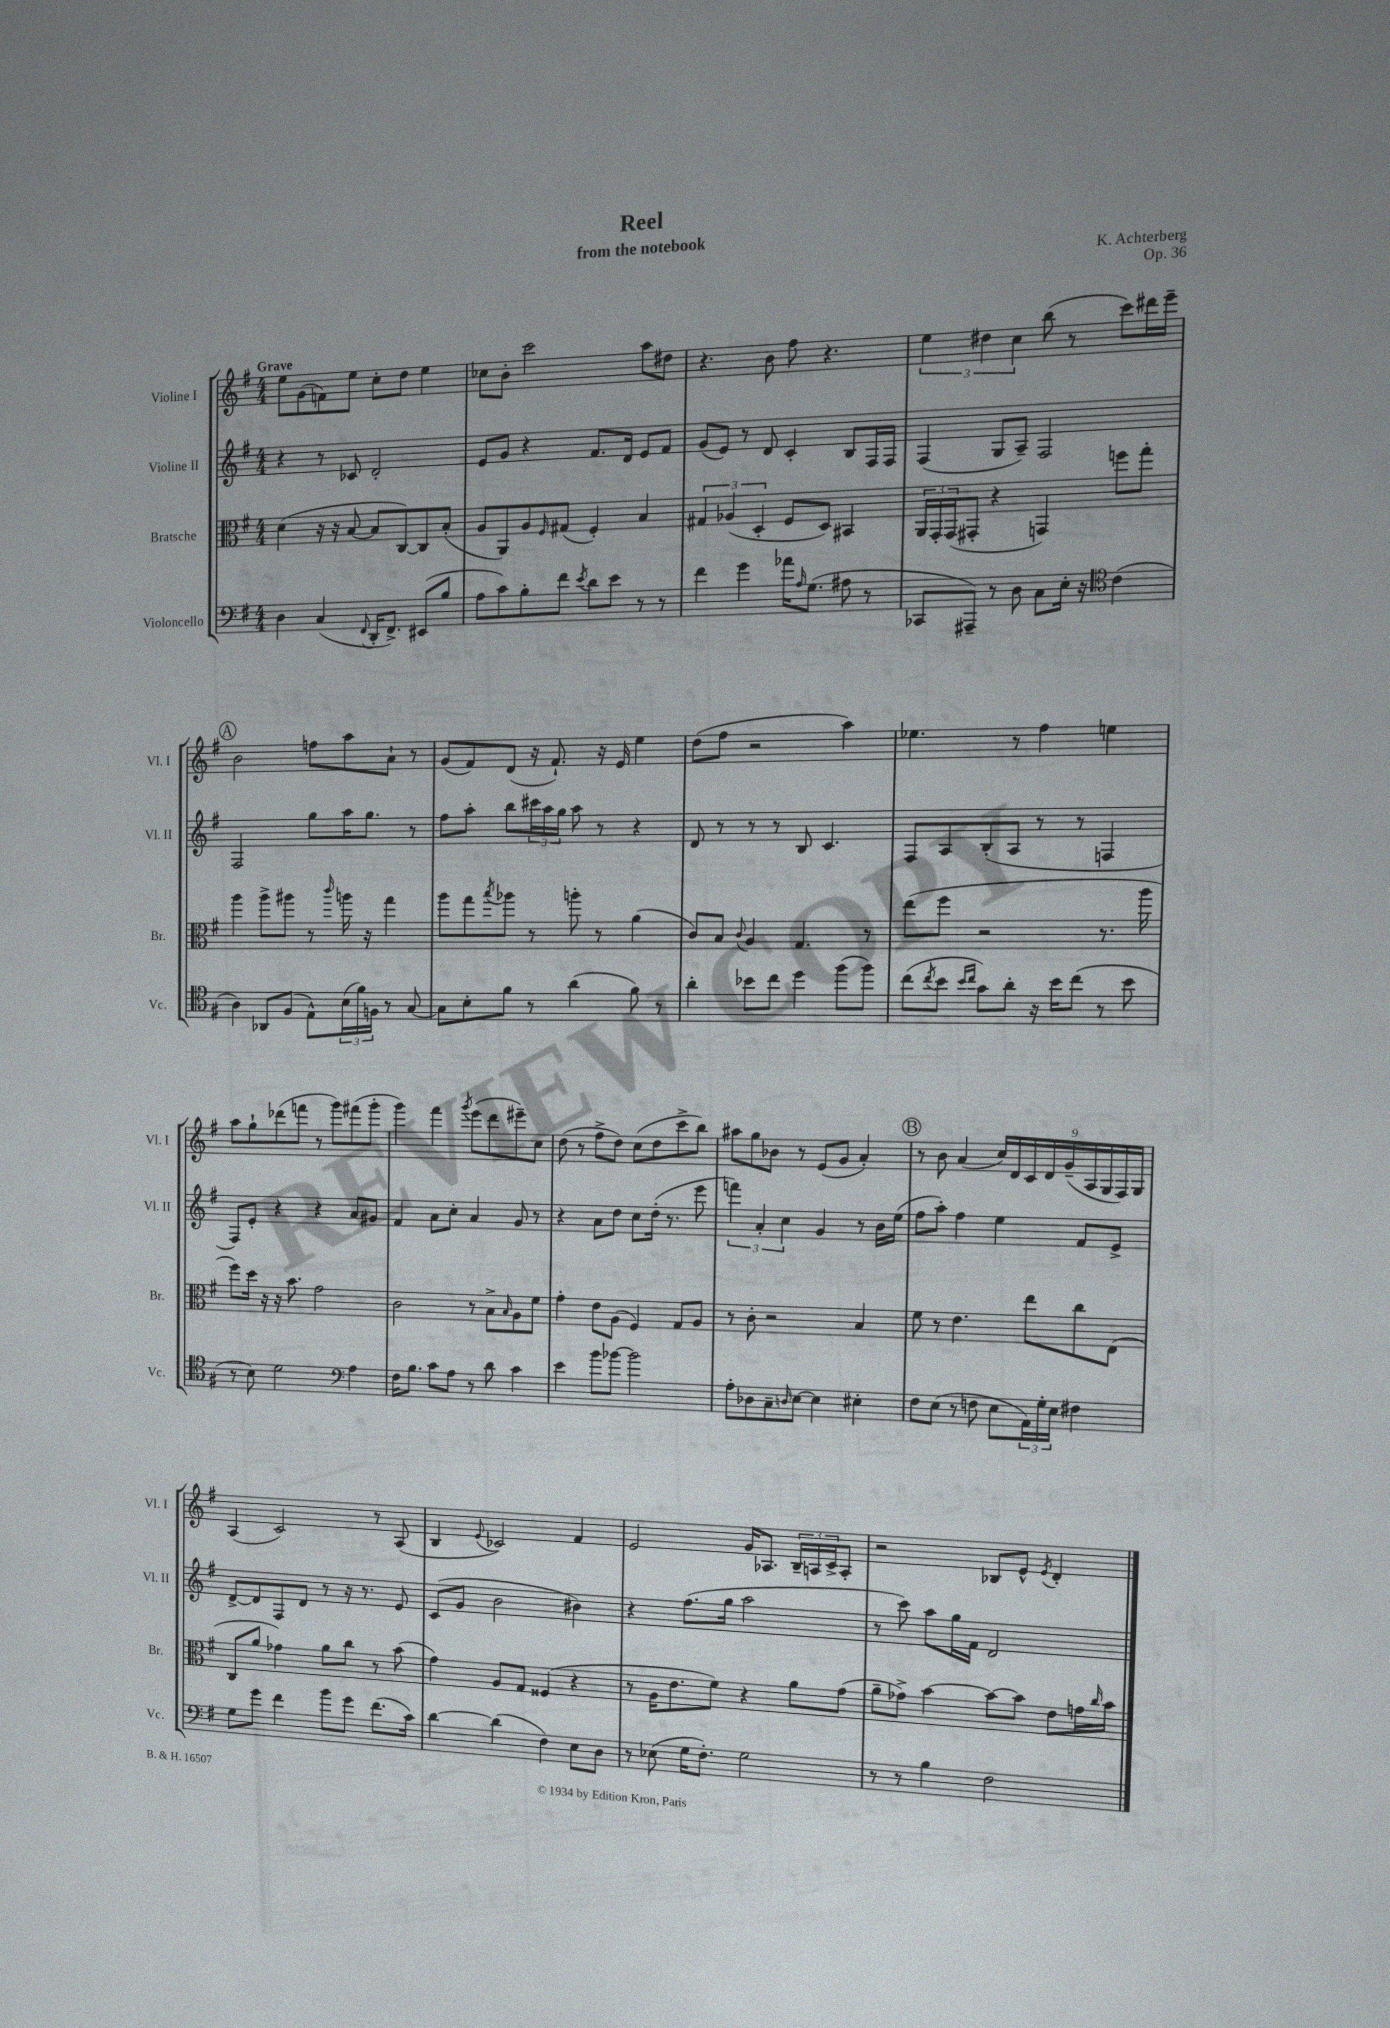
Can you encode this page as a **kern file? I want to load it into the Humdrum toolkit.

**kern	**kern	**kern	**kern
*part4	*part3	*part2	*part1
*staff4	*staff3	*staff2	*staff1
*I"Violoncello	*I"Bratsche	*I"Violine II	*I"Violine I
*I'Vc.	*I'Br.	*I'Vl. II	*I'Vl. I
*clefF4	*clefC3	*clefG2	*clefG2
*k[f#]	*k[f#]	*k[f#]	*k[f#]
*M4/4	*M4/4	*M4/4	*M4/4
=1	=1	=1	=1
!	!	!	!LO:TX:a:B:t=Grave
4D\	(4d\	4r	8ee\L
.	.	.	(8g\
(4C/	16r	8r	8fn\)
.	16r	.	.
.	[8B/	8c-X/	8ee\J
8qqFF#/	.	.	.
16DD'/KL	8B/L]	2d'/	8cc'\L
8.FF#^/J)	.	.	.
.	[8C/)	.	8dd\J
(8EE#X/L	8C/]	.	4ee\
8B/J	(8B'/J	.	.
=2	=2	=2	=2
8A\L	8A/L	8e/L	8cc-X\L
8c\)	8AA/)	8g/J	8b'\J
8B'\	8A/	4r	2ccc\
.	16qqF#/	.	.
8f#\J	(8G#X/J	.	.
8qe/	.	.	.
8d\L	4F#'/)	8.f#/L	.
8e\J	.	.	.
.	.	16d/Jk	.
8r	4B/	8e/L	8aa\L
8r	.	8f#/J	8dd#X\J
=3	=3	=3	=3
4f#\	6G#X/	(8g/L	4.r
.	.	8e/J)	.
.	(6A-X/	.	.
4g\	.	8r	.
.	6D'/	.	.
.	.	8d/	8b\
16a-X\KL	8F#/L	4c'/	8ff#\
16qqA/	.	.	.
(8.G\J	.	.	.
.	8D/J)	.	4.r
8A#X\	4BB#X/	8B/L	.
8r	.	16F#/L	.
.	.	16F#/JJ	.
=4	=4	=4	=4
8CC-X/L	24AA/LL	(4F#/	6ee\
.	24GG'/	.	.
.	(24GG/J	.	.
8AAA#X~/J)	8GG#X'/J	.	.
.	.	.	6dd#X\
8r	4r	8G/L	.
.	.	.	6cc\
8D\	.	8A~/J)	.
8C\L	4GGn/)	2F#/	(8bb\
16E'\Jk	.	.	8r
16r	.	.	.
*clefC4	*	*	*
(4c\	8ffn\L	.	8ccc\L)
.	8gg'\J	.	16ddd#X\L
.	.	.	16eee~\JJ
!!LO:LB:g=z
!!LO:REH:place=s1:t=A
=5	=5	=5	=5
4A\)	4aa\	2F#/	2b\
8AA-X/L	8aa^\L	.	.
(8F#/J	8aa#X\J	.	.
8E^^\L)	8r	8gg\L	8ffn\L
.	16qqccc/	.	.
(24B\L	16aan\	16aa\K	8aa\
24f#\)	.	.	.
.	16r	8.gg\J	.
24Fn\JJ	.	.	.
8r	4gg\	.	8a`\J
[8G/	.	8r	8r
=6	=6	=6	=6
8G\L]	8aa\L	8ff#\L	(8g/L
8B'\	8gg\	8aa'\J	8f#/)
.	8qbb/	.	.
8f#\J	8aa-X\J	8bb\L	(8d/J
8r	8r	24ccc#X\L	16r
.	.	24aa\	.
.	.	.	8.f#`/)
.	.	24gg\JJ	.
(4a\	8aan'\	8aa\	.
.	8r	8r	16r
.	.	.	16e/
8f#\)	(4a\	4r	4ee\
8r	.	.	.
=7	=7	=7	=7
4a'\	8c/L)	8d/	(8dd\L
.	8B/J	8r	8ff#\J
.	8qqc/	.	.
8b-X\L	4A/	8r	2r
8cc\J	.	8r	.
4dd\	4.G/	8B/	.
.	.	4.c/	.
(8ff#\L	.	.	4aa\)
8ff#\J)	8r	.	.
=8	=8	=8	=8
(8cc\L	(8ee\L	8F#/L	4.ee-X\
8qcc/	.	.	.
8b\J	8ff#\J	8A/	.
16qqb/LL	.	.	.
16qqcc/JJ	.	.	.
8g\L)	2r	(8B'/	.
8a'\J	.	8A/J	8r
16r	.	8r	4ff#\
16b\KL	.	.	.
(8cc\J	.	8r	.
8r	8.r	4Fn/	4een\
8b\	.	.	.
.	16aa\	.	.
!!LO:LB:g=z
=9	=9	=9	=9
8r	8ff#\L)	8F#/L)	8aa\L
8B\)	16dd\Jk	8e'/J	8gg`\
.	16r	.	.
2d\	16r	4r	(8ddd-X\
.	8.b\	.	.
.	.	.	8fffn\J
.	2g\	4r	8r
.	.	.	8ggg\L)
*clefF4	*	*	*
4A\	.	8a/L	(8fff#X\
.	.	8g#X/J	8ggg'\J
=10	=10	=10	=10
16F#\KL	2c\	4f#/	4ggg\)
8.B\J	.	.	.
8c\L	.	8a\L	4fff#\
8A\J	.	8cc'\J	.
.	.	.	8qggg/
8r	8r	4a/	(8eee\L
8d\	8B^\L	.	8ddd\
.	16qqB/	.	.
4c\	8A\	8g/	8eee#X~\)
.	8f#\J	8r	8cc\J
=11	=11	=11	=11
4e\	4g'\	4r	(8dd\
.	.	.	8r
8b\L	8e\L	8a\L	8ff#^\L
[8b-X\J	(8A\J	8dd\J	8dd\J)
2b-\]	4F#/)	8cc\L	(8cc\L
.	.	(16dd'\Jk	8dd\
.	.	8.r	.
.	8G/L	.	8ccc^\
.	8A/J	8eee\	8bb\J)
=12	=12	=12	=12
8A'\L	8r	6fffn\)	8aa#X\L
8D-X\	8c'\	.	8gg\
.	.	6a'/	.
8C~\	2r	.	8b-X\J
.	.	6cc\	.
16qqDn/	.	.	.
[8E\J	.	.	8r
4E\]	.	4g/	(8e/L
.	.	.	8g/J
4E#X'\	4B/	8r	4a'/)
.	.	16b\LL	.
.	.	(16ee\JJ	.
!!LO:REH:place=s1:t=B
=13	=13	=13	=13
8F#\L	8f#\	8ff#\L	8r
(8E\J	8r	8aa'\J)	8b\
8r	4.e\	4ff#\	(4a/
8Fn\	.	.	.
8E\L	.	4ee\	18cc/LL)
.	.	.	18d/
.	.	.	18c/
24AA\L)	8ee\L	.	.
24G'\	.	.	18d/
24E\JJ	.	.	.
.	.	.	(18g~/
4F#X\	8cc\	8f#/L	.
.	.	.	18A/
.	.	.	18G/
.	(8E\J	8e^/J	.
.	.	.	18F#/)
.	.	.	18G/JJ
!!LO:LB:g=z
=14	=14	=14	=14
8G\L	8C/L	[8d^/L	(4A/
8g\J	8a/J	8d/]	.
4f#\	4g-X\)	8F#/	2c/)
.	.	8d/J	.
8b\L	8a\L	8r	.
8g\J	8cc\J	16r	.
.	.	8.r	.
(8.f#\L	8r	.	8r
.	(8b\	8e/	(8A/
16c\Jk)	.	.	.
=15	=15	=15	=15
[4d\	4g\)	(8c/L	4B/
.	.	8g/J	.
.	.	.	8qqe/
(4d\]	8A/L	2b\	2c-X/)
.	8G/J	.	.
4F#\)	(4F##X/	.	.
8E\L	4r	4b#X\)	4f#/
8D\J	.	.	.
=16	=16	=16	=16
8r	8r	4r	2e/
(8E-X\	16A\KL	.	.
.	8.e\	.	.
16G\KL	.	(8.ff#\L	.
8.F#'\J)	.	.	.
.	8f#\J)	.	.
.	.	16gg\Jk	.
2G\	4r	2aa\	16g/KL
.	.	.	8.A-X/J
.	8a\L	.	24B~/LL
.	.	.	24An/
.	.	.	24c^/J
.	(8g\J	.	8A'/J
=17	=17	=17	=17
8r	8a~\L	8r	2r
8r	8g-X^\J)	8ccc\)	.
4B\	[4b\	8aa\L	.
.	.	16gg\L	.
.	.	16f#\JJ	.
2F#\	8b\L_	2d/	8B-X/L
.	8b\J]	.	8e^^/J
.	.	.	8qe/
.	8e\L	.	4d'/
.	16gn\L	.	.
.	16qqcc/	.	.
.	16b\JJ	.	.
==	==	==	==
*-	*-	*-	*-
